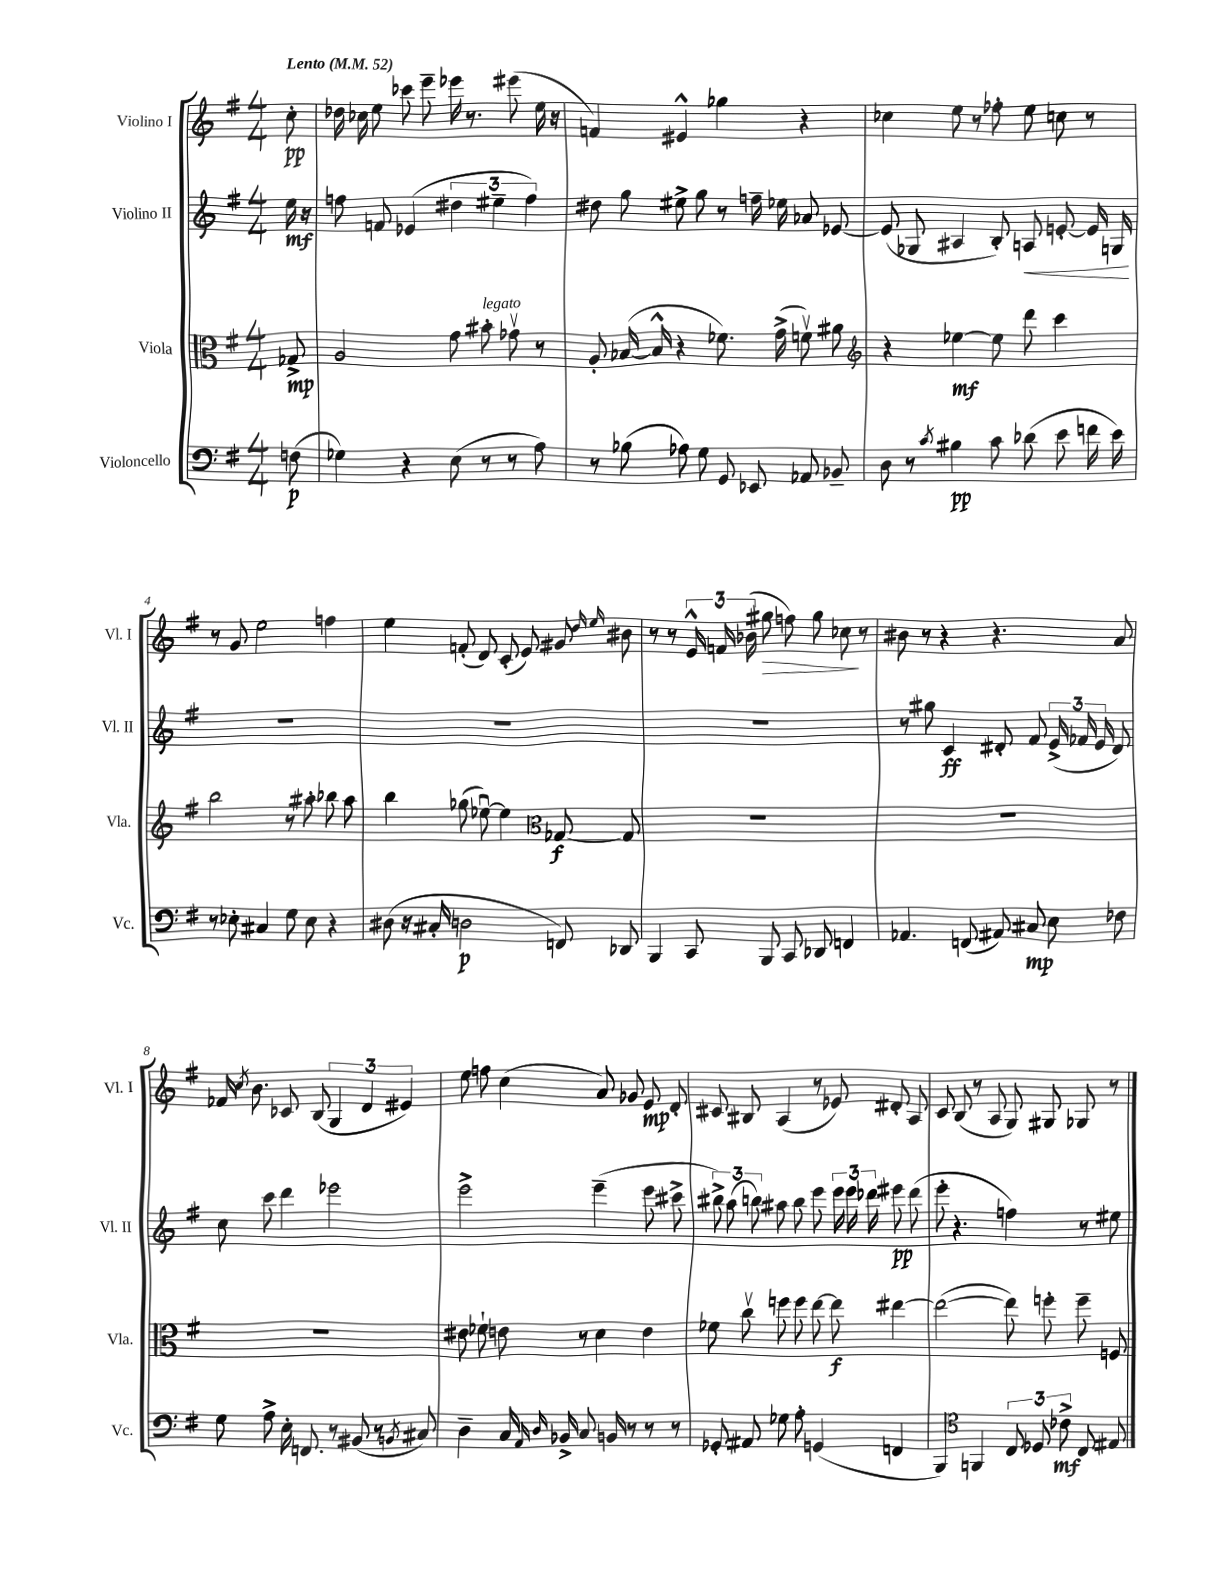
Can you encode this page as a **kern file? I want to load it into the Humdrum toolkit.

**kern	**kern	**kern	**kern
*staff4	*staff3	*staff2	*staff1
*clefF4	*clefC3	*clefG2	*clefG2
*k[f#]	*k[f#]	*k[f#]	*k[f#]
*M4/4	*M4/4	*M4/4	*M4/4
*MM52	*MM52	*MM52	*MM52
(8F	8G-^	16ee	8cc'
.	.	16r	.
=	=	=	=
4G-)	2A	8ff	16dd-
.	.	.	16cc-
.	.	8f	8ee
4r	.	(4e-	8ccc-
.	.	.	8eee~
(8E	8g	6dd#	16eee-
.	.	.	8.r
8r	8b#'	.	.
.	.	6ee#~	.
8r	8g-v	.	(8eee#
.	.	6ff)	.
8A)	8r	.	16ee
.	.	.	16r
=	=	=	=
8r	8A'	8dd#	4f)
(8B-	([16B-	8gg	.
.	16B-^^]	.	.
8A-)	4r	8ee#^	4e#^^
8G	.	8gg	.
8GG	8.f-)	8r	4gg-
8EE-	.	16ff~	.
.	(16g^	16ee-	.
8AA-	8fv)	8a-	4r
8BB-~	8a#	[8e-	.
=	=	=	=
*	*clefG2	*	*
8D	4r	(8e-]	4cc-
8r	.	8G-	.
8qc	.	.	.
4B#	[4ee-	4A#	8ee
.	.	.	8r
8c	8ee-]	8B')	8ff-'
(8d-	8ddd	8A	8ee
8e	4ccc	[8e'	8cc
16f	.	16e]	8r
16e)	.	16G	.
=	=	=	=
8r	2bb	1r	8r
8E-'	.	.	8g
4C#	.	.	2ee
8G	8r	.	.
8E-	8aa#'	.	.
4r	8bb-	.	4ff
.	8aa#	.	.
=	=	=	=
(8D#	4bb	1r	4ee
16r	.	.	.
16C#'	.	.	.
2D	(8gg-	.	(8f'
.	[8ee-u)	.	8d)
.	4ee-]	.	(8c'
.	.	.	8e)
*	*clefC3	*	*
8FF)	[8G-	.	8g#
.	.	.	16qqdd
.	.	.	16qqee
8DD-	8G-]	.	8b#
=	=	=	=
4BBB	1r	1r	8r
.	.	.	8r
8CC	.	.	24e^^
.	.	.	24f
.	.	.	(24b-
8BBB	.	.	8gg#
8CC	.	.	8ff)
8DD-	.	.	8gg#
4FF	.	.	8cc-
.	.	.	8r
=	=	=	=
4.AA-	1r	8r	8b#
.	.	8gg#	8r
.	.	4c	4r
(8FF	.	.	.
8AA#)	.	8d#'	4.r
8C#	.	8f#	.
8E	.	(24e^	.
.	.	24f-	.
.	.	24e	.
8F-	.	8d#)	8a
=	=	=	=
8G	1r	8cc	16f-
.	.	.	8qcc
.	.	.	8.b
8A^	.	8ccc	.
16E'	.	4ddd	8c-
8.FF	.	.	.
.	.	.	(8B
8r	.	2eee-	6G
(8BB#	.	.	.
.	.	.	6d
8r	.	.	.
.	.	.	6e#)
8qBB	.	.	.
8C#)	.	.	.
=	=	=	=
4D~	8e#	2eee^	8ee
.	8f-`	.	8ff
16C	8e	.	(4cc
16qqAA	.	.	.
16qqD	.	.	.
16BB-^	.	.	.
8.C	8r	.	.
.	4d	(4eee~	8a)
16BB	.	.	.
8r	.	.	8g-
8r	4e	8eee	8e
8r	.	8ccc#^	8d'
=	=	=	=
8GG-'	8f-	12bb#^)	8c#
.	.	(12aa	.
8AA#	8ccv	.	8B#
.	.	12bb)	.
8G-	8ff	8aa#	(4A
8A'	8ff	8bb	.
(4GG	[8ee	8eee	8r
.	8ee]	24eee	8e-)
.	.	24eee	.
.	.	24ddd-	.
4FF	[4ee#	8eee#	8d#'
.	.	(8ddd-	8A
=	=	=	=
4BBB)	(2ee#_	8eee'	8c
.	.	4.r	(8B
*clefC4	*	*	*
4FF	.	.	8r
.	.	.	8A
12C	8ee#])	4ff)	8G)
12D-	.	.	.
.	8ff'	.	8G#
12c-^	.	.	.
8C	8ff~	8r	8G-
8E#	8F	8ee#	8r
==	==	==	==
*-	*-	*-	*-
